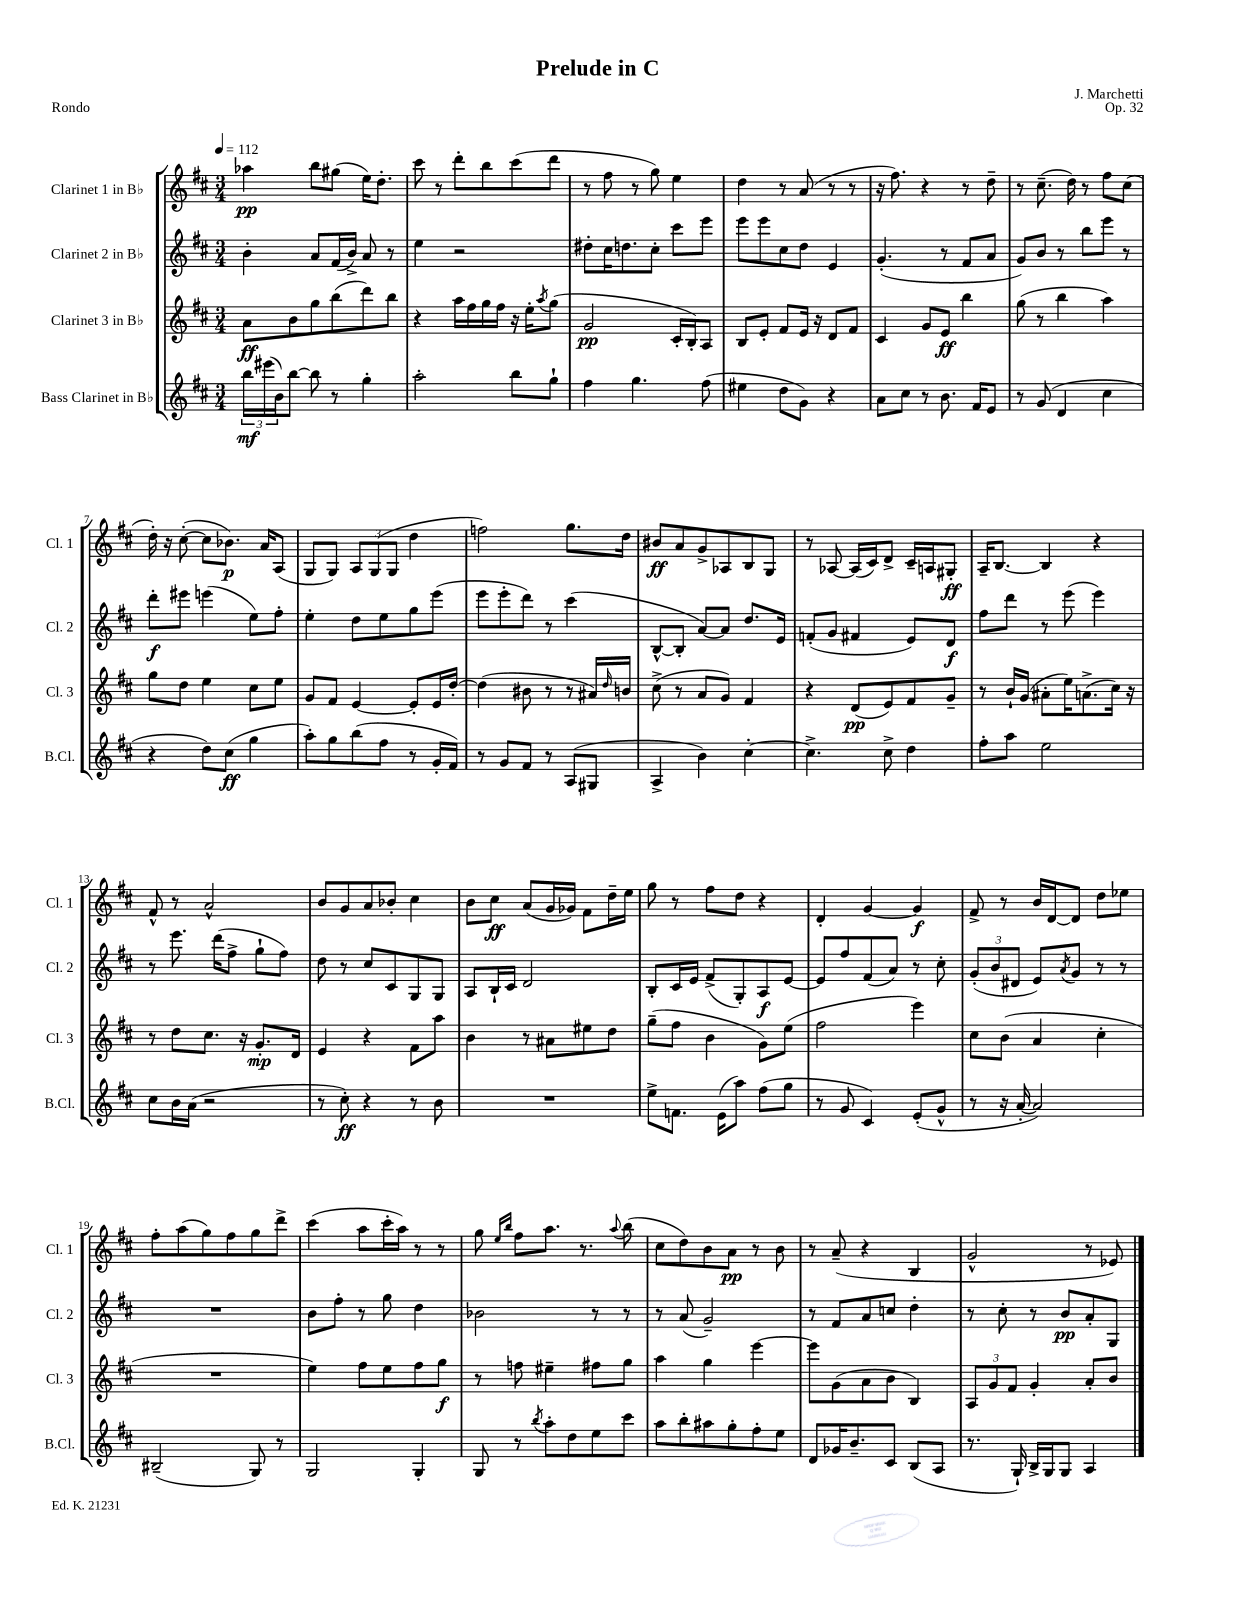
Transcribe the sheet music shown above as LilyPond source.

\header { title = "Prelude in C" composer = "J. Marchetti" opus = "Op. 32" piece = "Rondo" }
<<
\new StaffGroup <<
\new Staff = "s0" \with { instrumentName = "Clarinet 1 in Bb" shortInstrumentName = "Cl. 1" } {
    \clef treble \key d \major \numericTimeSignature \time 3/4 \tempo 4 = 112
    aes''4\pp b''8 gis''8( e''16) d''8.-. |
    cis'''8 r8 d'''8-. b''8 cis'''8( d'''8 |
    r8 fis''8 r8 g''8) e''4 |
    d''4 r8 a'8( r8 r8 |
    r16 fis''8.) r4 r8 d''8-- |
    r8 cis''8.--( d''16) r8 fis''8 cis''8( |
    d''16-.) r16 cis''8~-.( cis''8 bes'8.\p) a'16 a8( |
    g8 g8) \tuplet 3/2 { a8 g8( g8 } d''4 |
    f''2) g''8. d''16 |
    bis'8\ff a'8 g'8-> aes8 b8 g8 |
    r8 aes8~ aes16( cis'16) d'8-> cis'16-- a16 gis8-.\ff |
    a16-- b8.~ b4 r4 |
    fis'8-^ r8 a'2-^ |
    b'8 g'8 a'8 bes'8-. cis''4 |
    b'8 cis''8\ff a'8( g'16 ges'16) fis'8 d''16-- e''16 |
    g''8 r8 fis''8 d''8 r4 |
    d'4-. g'4~ g'4\f |
    fis'8-> r8 b'16 d'16~ d'8 d''8 ees''8 |
    fis''8-. a''8( g''8) fis''8 g''8 d'''8-> |
    cis'''4( a''8 cis'''16-. a''16) r8 r8 |
    g''8 \grace { e''16 b''16 } fis''8 a''8. r8. \appoggiatura { a''8 } b''8( |
    cis''8 d''8) b'8 a'8\pp r8 b'8 |
    r8 a'8--( r4 b4 |
    g'2-^ r8 ees'8) \bar "|." |
}
\new Staff = "s1" \with { instrumentName = "Clarinet 2 in Bb" shortInstrumentName = "Cl. 2" } {
    \clef treble \key d \major \numericTimeSignature \time 3/4
    b'4-. a'8 fis'16( b'16->) a'8 r8 |
    e''4 r2 |
    dis''8-. cis''16 d''8. cis''8-. cis'''8 e'''8 |
    e'''8 e'''8 cis''8 d''8 e'4 |
    g'4.-.( r8 fis'8 a'8 |
    g'8) b'8 r8 b''8 e'''8 r8 |
    d'''8-.\f eis'''8 e'''4( e''8) fis''8-. |
    e''4-. d''8 e''8 g''8 e'''8( |
    e'''8 e'''8-. d'''8) r8 cis'''4( |
    b8~-^ b8-. a'8~) a'8 d''8. e'16 |
    f'8-.( g'8 fis'4 e'8) d'8\f |
    fis''8 d'''8 r8 e'''8( e'''4) |
    r8 e'''8. d'''16( fis''8-> g''8-! fis''8) |
    d''8 r8 cis''8 cis'8 g8 g8 |
    a8 b16-! cis'16 d'2 |
    b8-. cis'16 e'16 fis'8->( g8-.) a8\f e'8~ |
    e'8 fis''8 fis'8( a'8) r8 cis''8-. |
    \tuplet 3/2 { g'8-.( b'8 dis'8 } e'8) \acciaccatura { a'8 } g'8 r8 r8 |
    R2. |
    b'8 fis''8-. r8 g''8 d''4 |
    bes'2 r8 r8 |
    r8 a'8( g'2--) |
    r8 fis'8 a'8 c''8 d''4-. |
    r8 cis''8-. r8 b'8\pp a'8-. g8 \bar "|." |
}
\new Staff = "s2" \with { instrumentName = "Clarinet 3 in Bb" shortInstrumentName = "Cl. 3" } {
    \clef treble \key d \major \numericTimeSignature \time 3/4
    a'8\ff b'8 g''8 b''8( d'''8) b''8 |
    r4 a''16 fis''16 g''16 fis''16 r16 e''16-. \acciaccatura { a''8 } g''8( |
    g'2\pp cis'16-. b16-.) a8 |
    b8 e'8-. fis'8 e'16 r16 d'8 fis'8 |
    cis'4 g'8 e'8\ff b''4 |
    g''8( r8 b''4 a''4) |
    g''8 d''8 e''4 cis''8 e''8 |
    g'8 fis'8 e'4~ e'8-. e'16 d''16~-. |
    d''4( bis'8 r8 r8 ais'16) \grace { d''16 } b'16 |
    cis''8->( r8 a'8 g'8) fis'4 |
    r4 d'8\pp( e'8) fis'8 g'8-- |
    r8 b'16-! g'16( ais'8-. e''16) a'8.->( cis''16) r16 |
    r8 d''8 cis''8. r16 g'8.-.\mp d'16 |
    e'4 r4 fis'8 a''8 |
    b'4 r8 ais'8 eis''8 d''8 |
    g''8--( fis''8 b'4 g'8) e''8( |
    fis''2 e'''4) |
    cis''8 b'8( a'4 cis''4-. |
    R2. |
    e''4) fis''8 e''8 fis''8 g''8\f |
    r8 f''8 eis''4-- fis''8 g''8 |
    a''4 g''4 e'''4~ |
    e'''8 g'8( a'8 b'8 b4) |
    \tuplet 3/2 { a8 g'8 fis'8 } g'4-. a'8-. b'8 \bar "|." |
}
\new Staff = "s3" \with { instrumentName = "Bass Clarinet in Bb" shortInstrumentName = "B.Cl." } {
    \clef treble \key d \major \numericTimeSignature \time 3/4
    \tuplet 3/2 { b''16\mf eis'''16( b'16) } b''8~ b''8 r8 g''4-. |
    a''2-. b''8 g''8-! |
    fis''4 g''4. fis''8( |
    eis''4 d''8 g'8) r4 |
    a'8 cis''8 r8 b'8. fis'16 e'8 |
    r8 g'8( d'4 cis''4 |
    r4 d''8) cis''8\ff( g''4 |
    a''8-.) g''8 b''8( fis''8 r8 g'16-. fis'16) |
    r8 g'8 fis'8 r8 a8( gis8 |
    a4-> b'4) cis''4~-. |
    cis''4.-> cis''8-> d''4 |
    fis''8-. a''8 e''2 |
    cis''8 b'16 a'16( r2 |
    r8 cis''8-.\ff) r4 r8 b'8 |
    R2. |
    e''8-> f'8. e'16( a''8) fis''8( g''8 |
    r8 g'8 cis'4) e'8-.( g'8-^ |
    r8 r16 a'16~-. a'2) |
    bis2--( g8) r8 |
    g2 g4-. |
    g8 r8 \acciaccatura { b''8 } a''8-. d''8 e''8 cis'''8 |
    a''8 b''8-. ais''8 g''8-. fis''8-. e''8 |
    d'8 ges'16 b'8.-- cis'8 b8( a8 |
    r8. g16-!) b16-> g16 g8 a4 \bar "|." |
}
>>
>>
